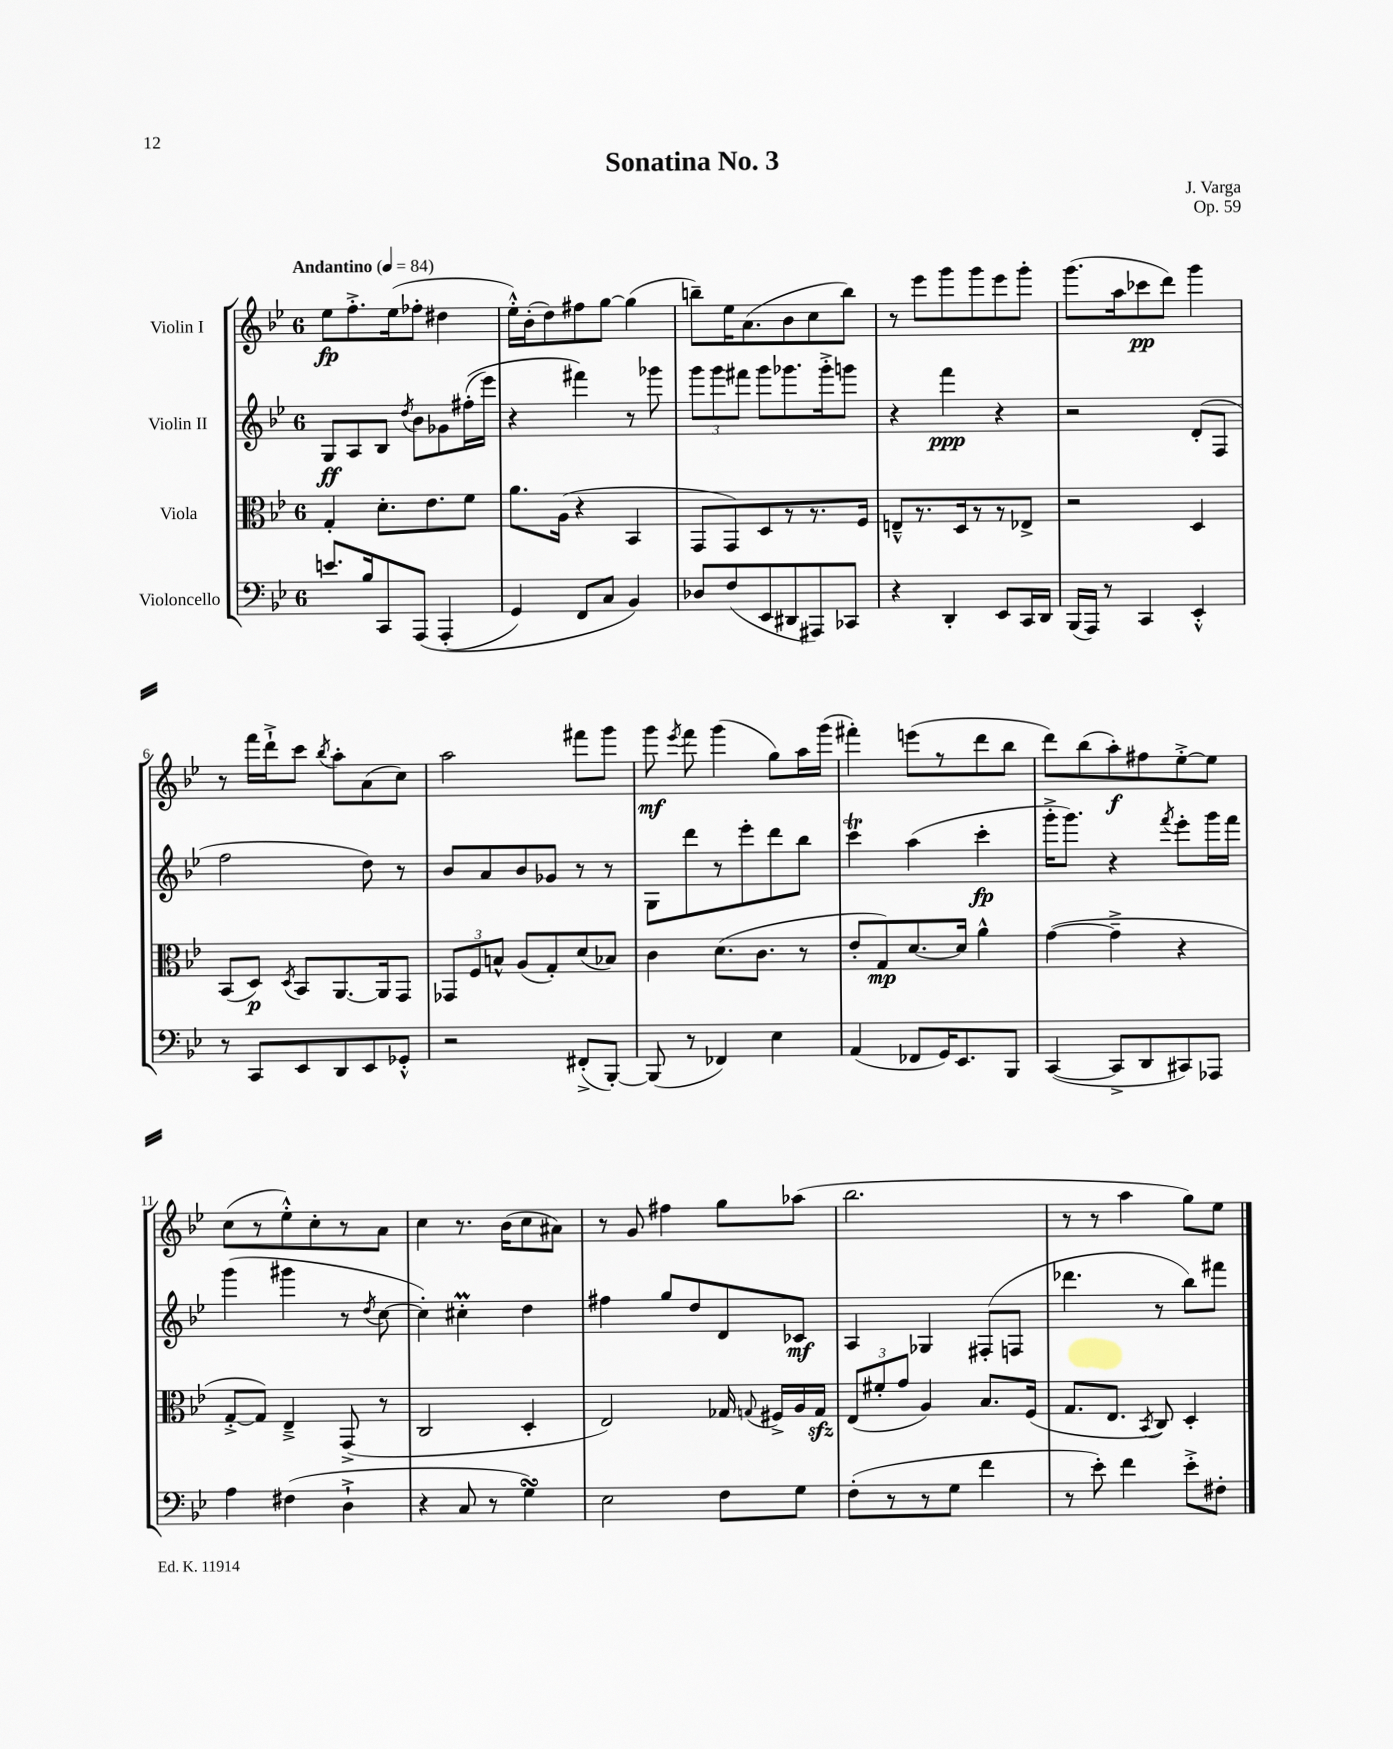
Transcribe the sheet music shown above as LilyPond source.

\header { title = "Sonatina No. 3" composer = "J. Varga" opus = "Op. 59" }
<<
\new StaffGroup <<
\new Staff = "s0" \with { instrumentName = "Violin I" } {
    \clef treble \key bes \major \once \override Staff.TimeSignature.style = #'single-digit \time 6/8 \tempo "Andantino" 4 = 84
    \autoBeamOff ees''8[\fp f''8.-.-> ees''16( fes''8]-. dis''4 |
    ees''16[-.-^) bes'16-.( d''8) fis''8 g''8]~ g''4( |
    b''8[--) ees''16 a'8.( bes'8 c''8 b''8]) |
    r8 ees'''8[ g'''8 g'''8 ees'''8 g'''8]-. |
    g'''8.[( a''16 ces'''8\pp d'''8]) g'''4 |
    r8 f'''16[ d'''16-!-> c'''8] \acciaccatura { bes''8 } a''8[-. a'8( c''8]) |
    a''2 fis'''8[ g'''8] |
    g'''8\mf \acciaccatura { ees'''8 } f'''8 g'''4( g''8[) a''16 g'''16]( |
    fis'''4-.) e'''8[( r8 d'''8 bes''8] |
    d'''8[) bes''8( a''8-.\f) fis''8 ees''8~-.-> ees''8] |
    c''8[( r8 ees''8-.-^) c''8-. r8 a'8] |
    c''4 r8. bes'16[( c''8 ais'8]) |
    r8 g'8 fis''4 g''8[ aes''8]( |
    bes''2. |
    r8 r8 a''4 g''8[) ees''8] \bar "|." |
}
\new Staff = "s1" \with { instrumentName = "Violin II" } {
    \clef treble \key bes \major \once \override Staff.TimeSignature.style = #'single-digit \time 6/8
    \autoBeamOff g8[\ff a8 bes8] \acciaccatura { d''8 } bes'8[ ges'8 fis''16-.(\( ees'''16]) |
    r4 fis'''4\) r8 ges'''8 |
    \tuplet 3/2 { g'''8[ g'''8 fis'''8] } g'''8[ ges'''8. ges'''16-.-> g'''8] |
    r4 f'''4\ppp r4 |
    r2 d'8[-.( f8] |
    f''2 d''8) r8 |
    bes'8[ a'8 bes'8 ges'8] r8 r8 |
    g8[ d'''8 r8 ees'''8-. d'''8 bes''8] |
    c'''4\trill a''4( c'''4-.\fp |
    g'''16[-.-> g'''8.]) r4 \acciaccatura { f'''8 } ees'''8[-. g'''16 f'''16] |
    g'''4( gis'''4 r8 \acciaccatura { d''8 } c''8~ |
    c''4-.) cis''4-.\prall d''4 |
    fis''4 g''8[ d''8 d'8 ces'8]\mf |
    a4 ges4 fis8[-.( f8] |
    des'''4. r8 bes''8[) fis'''8] \bar "|." |
}
\new Staff = "s2" \with { instrumentName = "Viola" } {
    \clef alto \key bes \major \once \override Staff.TimeSignature.style = #'single-digit \time 6/8
    \autoBeamOff g4-. d'8.[-. ees'8. f'8] |
    a'8.[ a16]( r4 bes,4 |
    g,8[ g,8) d8 r8 r8. f16] |
    e8[---^ r8. d16 r8 r8 ees8]-> |
    r2 d4 |
    bes,8[( d8]\p) \acciaccatura { d8 } bes,8[ a,8.~ a,16 g,8] |
    \tuplet 3/2 { ges,8[ f8 b8]-^ } a8[( g8-.) d'8( bes8]) |
    c'4 d'8.[( c'8.] r8 |
    ees'8[-. g8\mp) d'8.~ d'16] a'4-^ |
    g'4~( g'4---> r4 |
    g8[~-.-> g8]) ees4---> g,8->( r8 |
    c2 d4-. |
    ees2) ges16 \appoggiatura { g8 } fis16[-> a16 g16]\sfz |
    \tuplet 3/2 { ees8[( fis'8-. g'8] } a4) bes8.[ f16]( |
    g8.[ ees8.] \acciaccatura { bes,8 } c8) d4-. \bar "|." |
}
\new Staff = "s3" \with { instrumentName = "Violoncello" } {
    \clef bass \key bes \major \once \override Staff.TimeSignature.style = #'single-digit \time 6/8
    \autoBeamOff e'8.[ bes16 c,8 a,,8]\( a,,4-.( |
    g,4) f,8[ c8] bes,4\) |
    des8[ f8( ees,8 dis,8 ais,,8) ces,8] |
    r4 d,4-. ees,8[ c,16 d,16] |
    bes,,16[( a,,16]) r8 c,4 ees,4-.-^ |
    r8 c,8[ ees,8 d,8 ees,8 ges,8]-.-^ |
    r2 fis,8[-.->( bes,,8]~-.) |
    bes,,8( r8 fes,4) ees4 |
    a,4( fes,8[ g,16) ees,8. bes,,8] |
    c,4~( c,8[-> d,8 cis,8) aes,,8] |
    a4 fis4( d4-!-> |
    r4 c8 r8 g4\turn) |
    ees2 f8[ g8] |
    f8[-.( r8 r8 g8] f'4 |
    r8 ees'8-.) f'4 ees'8[-.-> fis8]-. \bar "|." |
}
>>
>>
